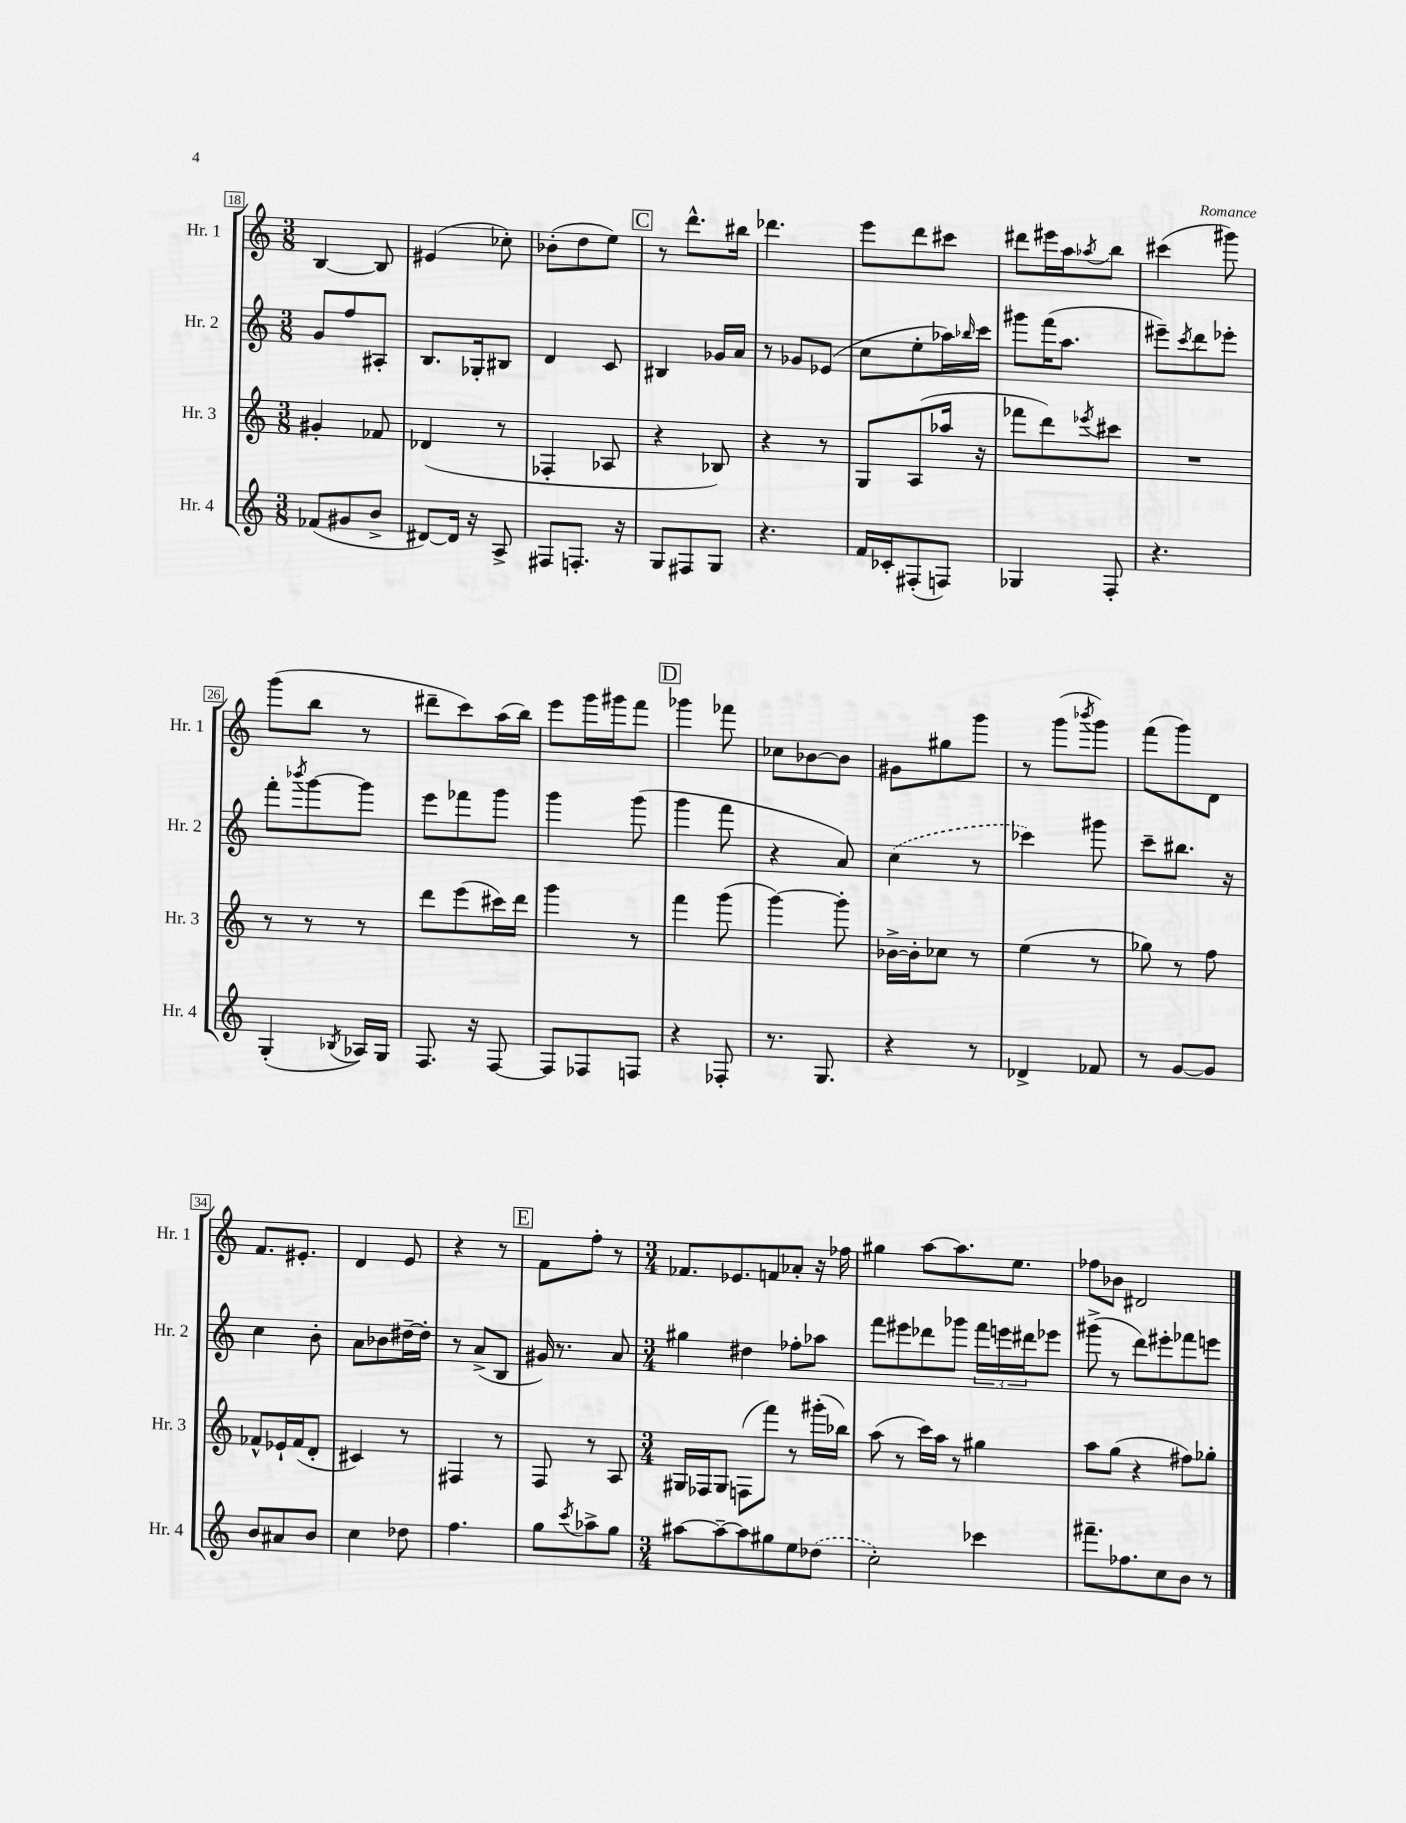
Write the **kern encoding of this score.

**kern	**kern	**kern	**kern
*staff4	*staff3	*staff2	*staff1
*clefG2	*clefG2	*clefG2	*clefG2
*k[]	*k[]	*k[]	*k[]
*M3/8	*M3/8	*M3/8	*M3/8
(8f-	4g#'	8g	[4B
8g#	.	8ff	.
8b^	8f-	8A#'	8B]
=	=	=	=
[8d#)	(4d-	8.B	(4e#
16d#]	.	.	.
16r	.	16G-'	.
8A^	8r	8B#	8cc-')
=	=	=	=
8F#	4F-'	4d	(8b-'
8.F'	.	.	8dd
.	8A-	8c	8ee)
16r	.	.	.
=	=	=	=
8G	4r	4B#	8r
8F#	.	.	8.ddd^^
8G	8B-)	16g-	.
.	.	16a	16bb#
=	=	=	=
4.r	4r	8r	4.ddd-
.	.	8g-	.
.	8r	(8e-	.
=	=	=	=
16f	8G	8cc	8eee
16c-'	.	.	.
(8F#'	(8A	8ee'	8ddd
8F)	16aa-	16aa-)	8ccc#
.	.	16qqbb-	.
.	16r	16ccc	.
=	=	=	=
4G-	8fff-	8ggg#	8ddd#
.	8ddd)	(16fff	16eee#
.	.	8.aa	16aa
.	8qeee-	.	8qaa-
8F'	8ccc#	.	8bb
=	=	=	=
4.r	4.r	8eee#~)	(4ccc#
.	.	8qccc	.
.	.	8ddd	.
.	.	8eee-'	8ggg#)
=	=	=	=
(4G'	8r	8fff'	(8ggg
.	.	8qbbb-	.
.	8r	[8ggg	8bb
8qB-	.	.	.
16A-)	8r	8ggg]	8r
16G	.	.	.
=	=	=	=
8.F	8ddd	8eee	8ddd#~
.	(8eee	8fff-	8ccc)
16r	.	.	.
[8F	16ccc#)	8ggg	(16aa
.	16ddd	.	16bb)
=	=	=	=
8F]	4ggg	4ggg	8eee
8F-	.	.	16ggg
.	.	.	16ggg#
8F	8r	(8ggg	8fff
=	=	=	=
4r	4fff	4ggg	4ggg-
8F-'	(8ggg	8fff	8fff-
=	=	=	=
8.r	[4ggg)	4r	8cc-
.	.	.	[8b-
8.G	.	.	.
.	8ggg']	8a)	8b-]
=	=	=	=
4r	[16b-^	(4cc	8g#
.	16b-']	.	.
.	8cc-	.	8gg#
8r	8r	8r	8ggg
=	=	=	=
4d-^	(4ee	4ccc-)	8r
.	.	.	(8ggg
.	.	.	8qbbb-
8f-	8r	8ggg#	8ggg)
=	=	=	=
8r	8gg-)	8ccc~	(8fff
[8g	8r	8.bb#	8ggg)
8g]	8ff	.	8d
.	.	16r	.
=	=	=	=
8b	8f-^^	4cc	8.f
8a#	16e-`	.	.
.	(16f-	.	8.e#'
8b	8d'	8b'	.
=	=	=	=
4cc	4c#)	8a	4d
.	.	8b-	.
8dd-	8r	[16dd#~	8e
.	.	16dd#']	.
=	=	=	=
4.ff	4F#	8r	4r
.	.	(8a^	.
.	8r	8B	8r
=	=	=	=
8gg	8F	16g#)	8f
.	.	8.r	.
8qccc	.	.	.
8aa-^	8r	.	8ff'
8gg	8A	8a	8r
=	=	=	=
*M3/4	*M3/4	*M3/4	*M3/4
[8aa#	16G#	4gg#	8.f-
.	16F-	.	.
8aa#~_	8G#	.	.
.	.	.	8.e-
8aa#]	(8F	4dd#	.
8gg#	8fff)	.	8f
8ee	8r	8ff-'	8a-'
(8dd-	(16ggg#'	8aa-	16r
.	16bb-)	.	16ff-
=	=	=	=
2cc')	(8aa	8fff	4gg#
.	8r	8eee#	.
.	16ccc)	8ddd-	[8aa
.	16aa	.	.
.	8r	8ggg-	8.aa]
4ccc-	4gg#	24fff	.
.	.	24eee	.
.	.	.	8.ee
.	.	24ddd#	.
.	.	8eee-	.
=	=	=	=
8.fff#~	8aa	(8ggg#^	8ff-
.	(8gg	8r	8b-
8.ff-	.	.	.
.	4r	8ddd)	2d#
8cc	.	8eee#'	.
8b	8ff#)	8fff-	.
8r	8gg-'	8eee	.
==	==	==	==
*-	*-	*-	*-
